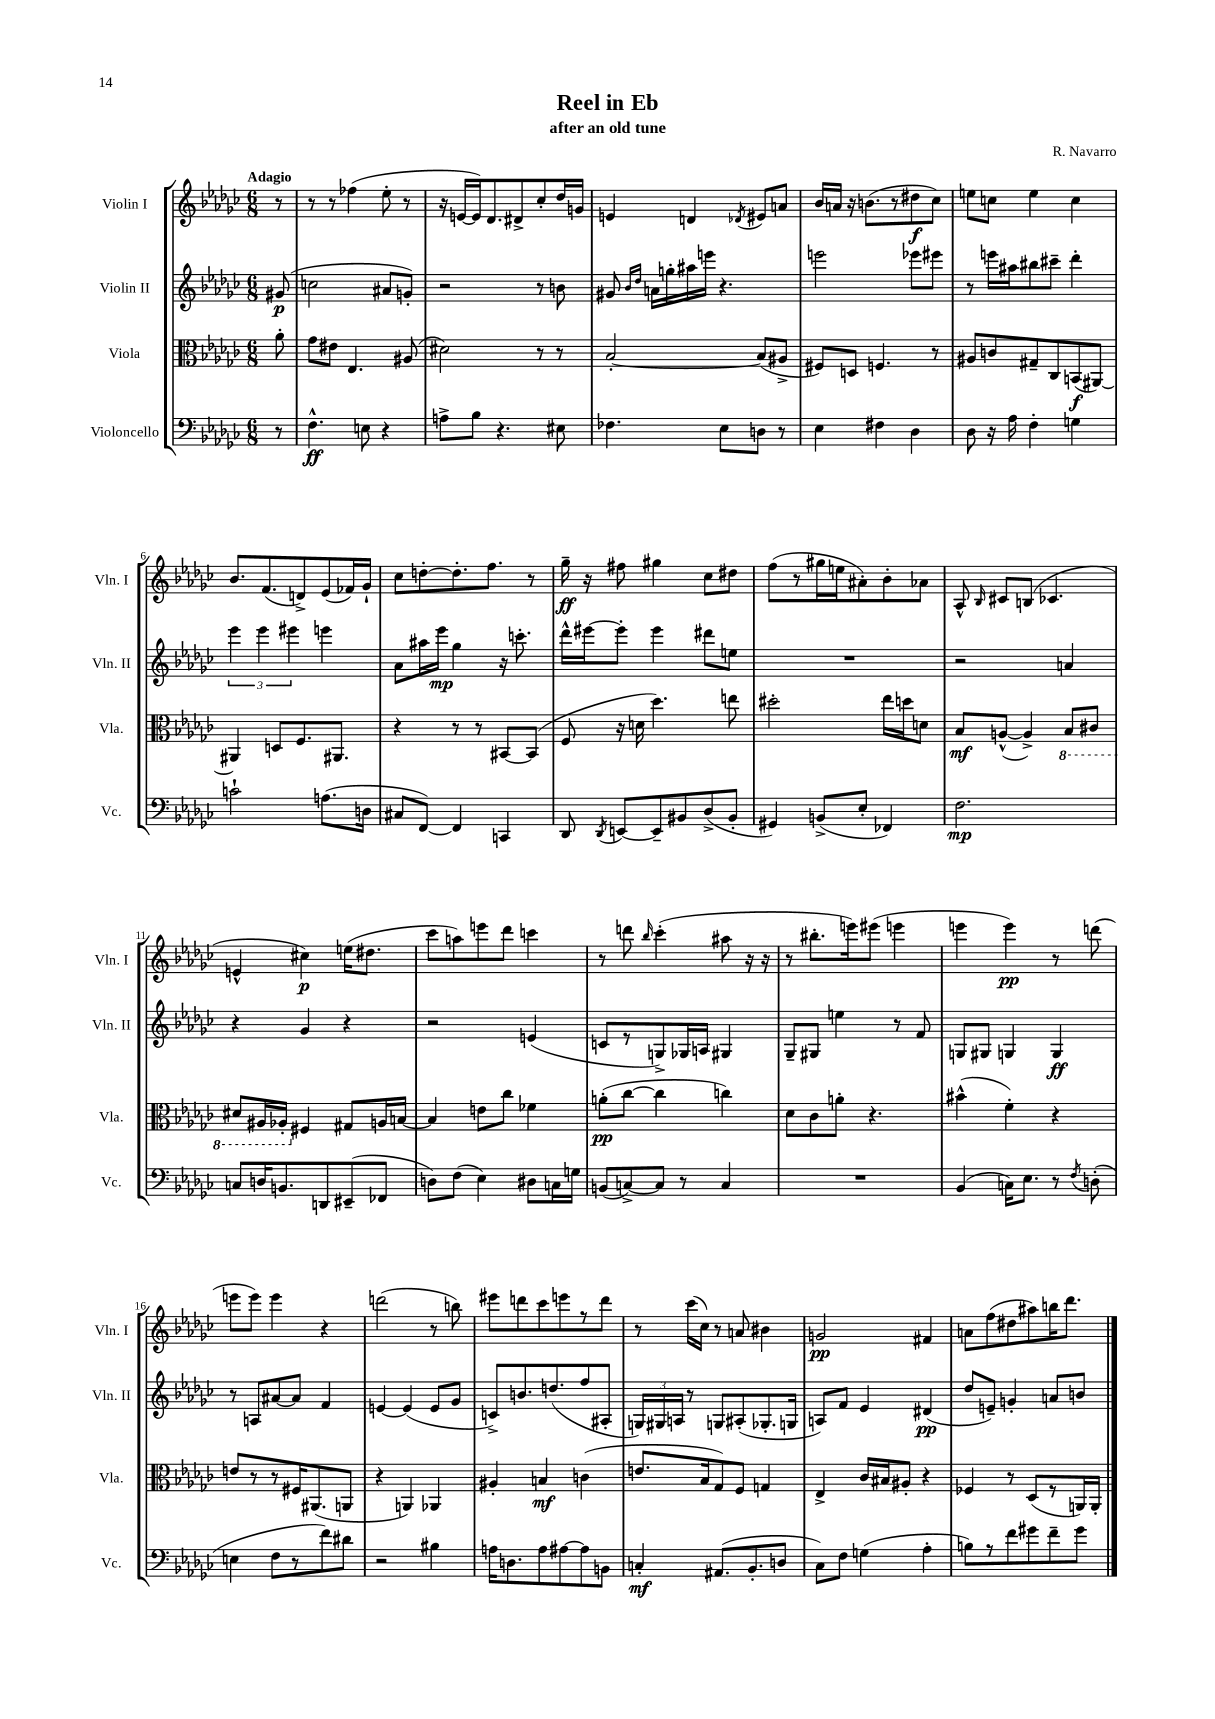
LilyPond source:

\header { title = "Reel in Eb" composer = "R. Navarro" subtitle = "after an old tune" }
<<
\new StaffGroup <<
\new Staff = "s0" \with { instrumentName = "Violin I" shortInstrumentName = "Vln. I" } {
    \clef treble \key ges \major \numericTimeSignature \time 6/8 \partial 8 \tempo "Adagio"
    \autoBeamOff r8 |
    r8 r8 fes''4( ees''8-. r8 |
    r16 e'16[~ e'16) des'8. dis'8-> ces''8-. des''16 g'16] |
    e'4 d'4 \acciaccatura { des'8 } eis'8[ a'8] |
    bes'16[ a'16] r16 b'8.[( r8 dis''8\f ces''8]) |
    e''8[ c''8] e''4 c''4 |
    bes'8.[ f'8.( d'8->) ees'8( fes'16) ges'16]-! |
    ces''8[ d''8~-. d''8.-. f''8.] r8 |
    ges''16--\ff r16 fis''8 gis''4 ces''8[ dis''8] |
    f''8[( r8 gis''16 e''16 ais'8-.) bes'8-. aes'8] |
    aes8-^ \grace { bes16 } cis'8[ b8]( ces'4. |
    e'4-^ cis''4\p) e''16[( dis''8.] |
    ces'''8[ a''8) e'''8 des'''8] c'''4 |
    r8 d'''8 \grace { bes''16 } ces'''4-.( ais''8 r16 r16 |
    r8 bis''8.[-. e'''16) eis'''8]( e'''4 |
    e'''4 e'''4\pp) r8 d'''8( |
    e'''8[ e'''8]) e'''4 r4 |
    d'''2( r8 b''8) |
    eis'''8[ d'''8 ces'''8 e'''8 r8 d'''8] |
    r8 ces'''16[( ces''16]) r8 a'8 bis'4 |
    g'2\pp fis'4 |
    a'8[ f''8( dis''8 ais''8) b''16 des'''8.] \bar "|." |
}
\new Staff = "s1" \with { instrumentName = "Violin II" shortInstrumentName = "Vln. II" } {
    \clef treble \key ges \major \numericTimeSignature \time 6/8 \partial 8
    \autoBeamOff gis'8\p( |
    c''2 ais'8[ g'8]-.) |
    r2 r8 b'8 |
    gis'8 \grace { bes'16[ des''16] } a'16[ g''16-. ais''16 e'''16] r4. |
    e'''2 ees'''8[ eis'''8] |
    r8 e'''16[ ais''16 bis''8 cis'''8]-- des'''4-. |
    \tuplet 3/2 { ees'''4 ees'''4 eis'''4 } e'''4 |
    aes'8[ ais''16 ees'''16]\mp ges''4 r16 c'''8.-. |
    des'''16[-^ eis'''16~ eis'''8]-. eis'''4 dis'''8[ e''8] |
    R2. |
    r2 a'4 |
    r4 ges'4 r4 |
    r2 e'4( |
    c'8[ r8 g8->) ges16 a16] gis4 |
    ges8[-- gis8] e''4 r8 f'8 |
    g8[ gis8] g4 g4\ff |
    r8 a8[ ais'8~ ais'8] f'4 |
    e'4~ e'4( e'8[ ges'8] |
    c'8[->) b'8. d''8.( f''8 ais8]-. |
    \tuplet 3/2 { g16[) gis16 a16] } r8 g8[ ais8-.( ges8.-. g16] |
    a8[) f'8] ees'4 dis'4\pp( |
    des''8[ e'8]--) g'4-. a'8[ b'8] \bar "|." |
}
\new Staff = "s2" \with { instrumentName = "Viola" shortInstrumentName = "Vla." } {
    \clef alto \key ges \major \numericTimeSignature \time 6/8 \partial 8
    \autoBeamOff aes'8-. |
    ges'8[ eis'8] ees4. ais8( |
    dis'2) r8 r8 |
    bes2~-. bes8[( ais8]-> |
    fis8[) d8] f4. r8 |
    ais8[ c'8 gis8-- ces8 b,8\f( ais,8]~) |
    ais,4 d8[ f8. ais,8.] |
    r4 r8 r8 bis,8[~ bis,8]( |
    f8 r16 d'16 des''4.) e''8 |
    dis''2-. ees''16[ d''16 d'8] |
    bes8[\mf a8]~-^( a4->) \ottava #-1 bes,8[ cis8] |
    dis8[ ais,16 aes,16]-. \ottava #0 fis4 gis8[ a16 b16]~ |
    b4 e'8[ ces''8] fes'4 |
    a'8[-.\pp( ces''8]~ ces''4 c''4) |
    des'8[ ces'8 a'8]-. r4. |
    bis'4-^( f'4-.) r4 |
    e'8[ r8 r8 fis16 ais,8.( a,8] |
    r4 a,4) aes,4 |
    ais4-. b4\mf c'4( |
    e'8.[ bes16 ges8) f8] g4 |
    ees4-> ces'16[ bis16 ais8]-. r4 |
    fes4 r8 des8[( r8 a,16) a,16]-. \bar "|." |
}
\new Staff = "s3" \with { instrumentName = "Violoncello" shortInstrumentName = "Vc." } {
    \clef bass \key ges \major \numericTimeSignature \time 6/8 \partial 8
    \autoBeamOff r8 |
    f4.-^\ff e8 r4 |
    a8[-> bes8] r4. eis8 |
    fes4. ees8[ d8] r8 |
    ees4 fis4 des4 |
    des8 r16 aes16 f4-. g4 |
    c'2-! a8.[( d16] |
    cis8[ f,8]~) f,4 c,4 |
    des,8 \acciaccatura { des,8 } e,8[~ e,8-- bis,8 des8->( bis,8]-. |
    gis,4) b,8[->( ees8]-. fes,4) |
    f2.\mp |
    c8[ d16 b,8. d,8 eis,8--( fes,8] |
    d8[) f8]( ees4) dis8[ c16 g16] |
    b,8[( c8~->) c8] r8 c4 |
    R2. |
    bes,4( c16[) ees8.] r8 \acciaccatura { f8 } d8-.( |
    e4 f8[ r8 f'8) dis'8] |
    r2 bis4 |
    a16[ d8. a8 ais8~ ais8 b,8] |
    c4-.\mf ais,8.[( bes,8.-. d8] |
    ces8[) f8] g4( aes4-. |
    b8[) r8 f'8 gis'8 f'8-- gis'8] \bar "|." |
}
>>
>>
